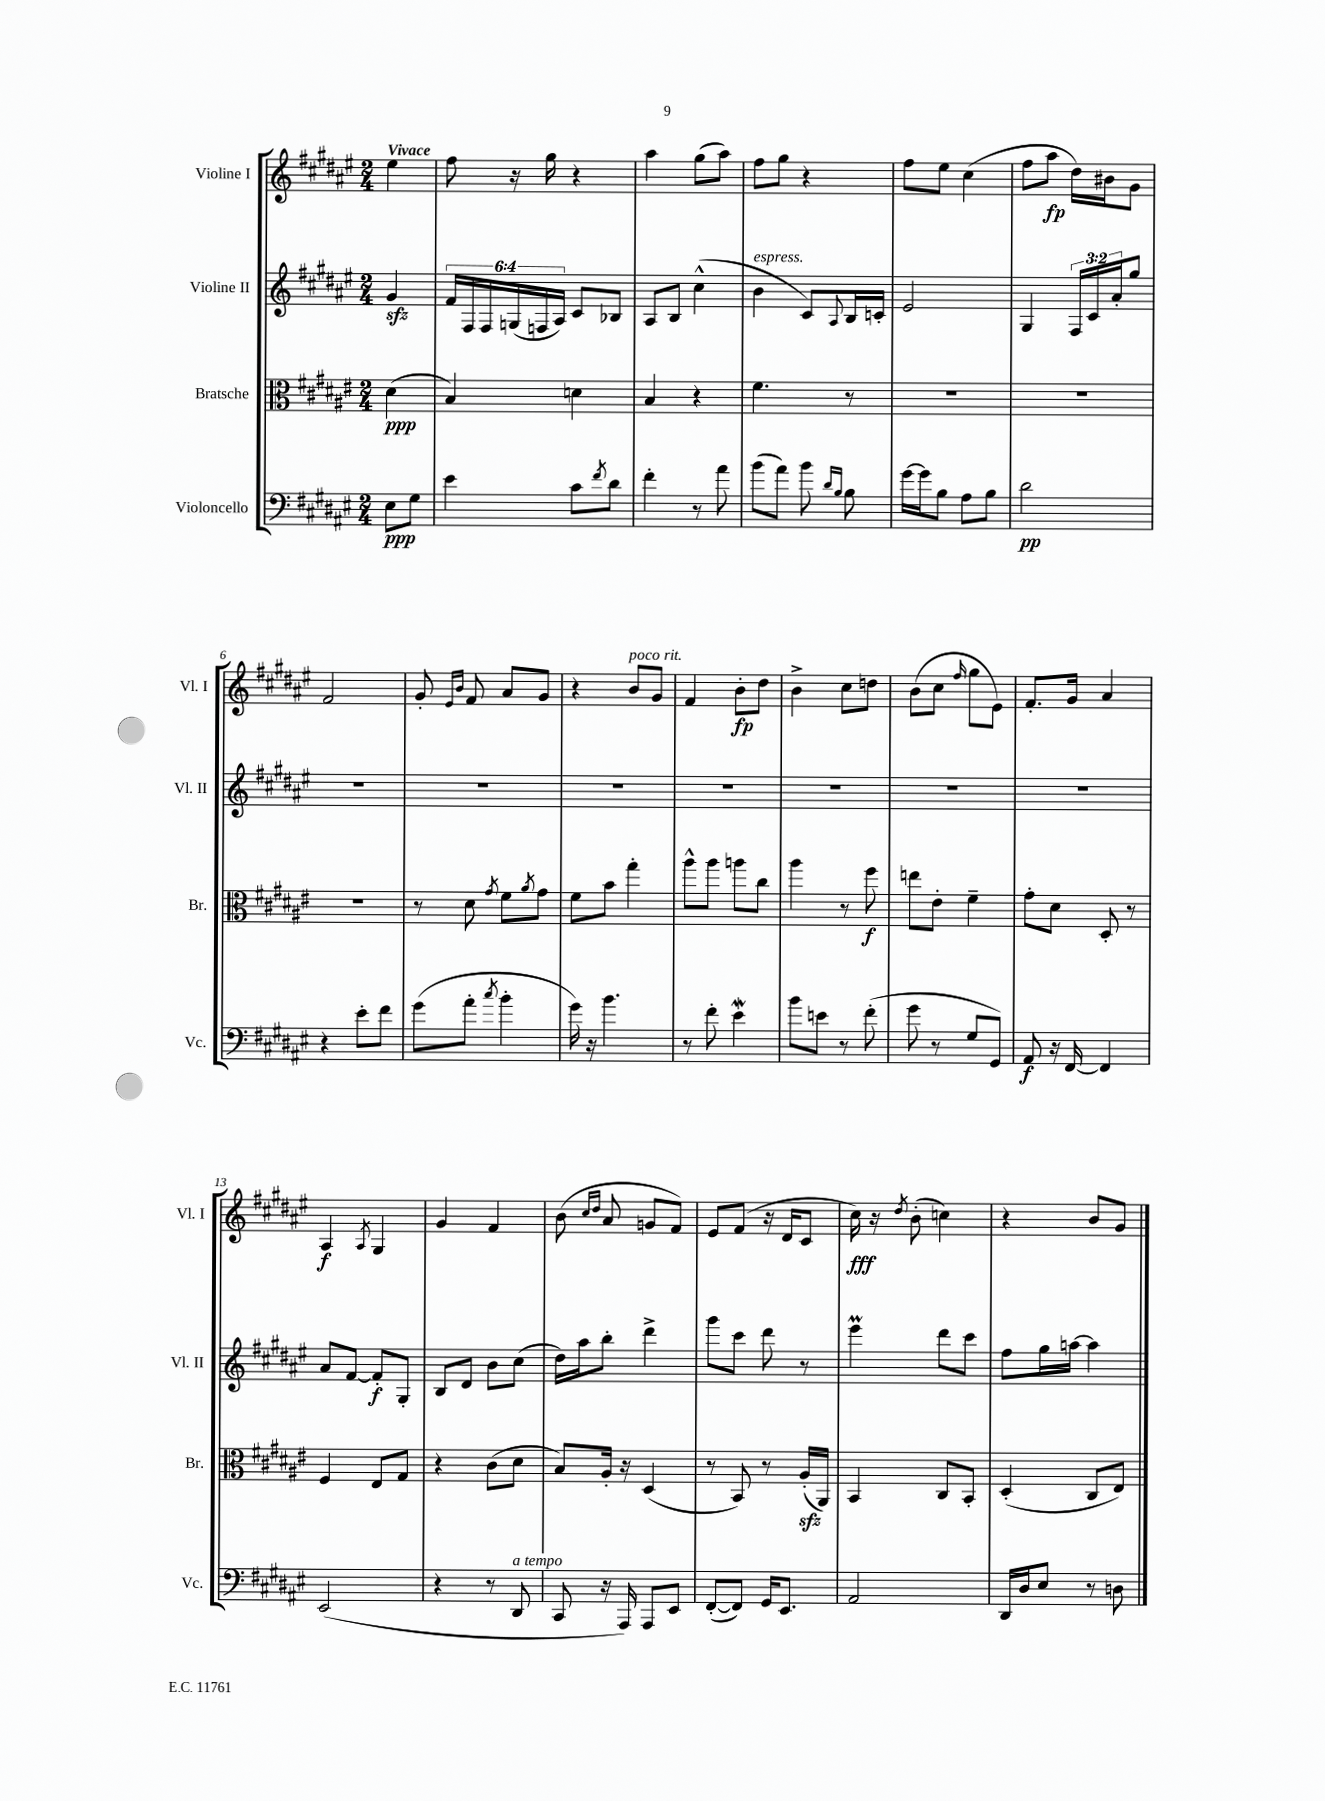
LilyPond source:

<<
\new StaffGroup <<
\new Staff = "s0" \with { instrumentName = "Violine I" shortInstrumentName = "Vl. I" } {
    \clef treble \key fis \major \numericTimeSignature \time 2/4 \partial 4 \tempo "Vivace"
    eis''4 |
    fis''8 r16 gis''16 r4 |
    ais''4 gis''8( ais''8) |
    fis''8 gis''8 r4 |
    fis''8 eis''8 cis''4( |
    fis''8 ais''8\fp dis''16) bis'16 gis'8 |
    fis'2 |
    gis'8-. \grace { eis'16 b'16 } fis'8 ais'8 gis'8 |
    r4 b'8^\markup { \italic "poco rit." } gis'8 |
    fis'4 b'8-.\fp dis''8 |
    b'4-> cis''8 d''8 |
    b'8( cis''8 \grace { fis''16 } gis''8 eis'8) |
    fis'8.-. gis'16 ais'4 |
    ais4\f \acciaccatura { ais8 } gis4 |
    gis'4 fis'4 |
    b'8( \grace { cis''16 dis''16 } ais'8 g'8 fis'8) |
    eis'8 fis'8( r16 dis'16 cis'8 |
    cis''16\fff) r16 \acciaccatura { dis''8 } b'8-.( c''4) |
    r4 b'8 gis'8 \bar "|." |
}
\new Staff = "s1" \with { instrumentName = "Violine II" shortInstrumentName = "Vl. II" } {
    \clef treble \key fis \major \numericTimeSignature \time 2/4 \override Staff.TupletNumber.text = #tuplet-number::calc-fraction-text \partial 4
    gis'4\sfz |
    \tuplet 6/4 { fis'16 fis16 fis16 g16( f16 ais16) } cis'8 bes8 |
    ais8 b8 cis''4-^( |
    b'4^\markup { \italic "espress." } cis'8) \appoggiatura { ais8 } b16 c'16-. |
    eis'2 |
    gis4 \tuplet 3/2 { fis16 cis'16 ais'16-. } gis''8 |
    R2 |
    R2 |
    R2 |
    R2 |
    R2 |
    R2 |
    R2 |
    ais'8 fis'8~ fis'8-.\f gis8-. |
    b8 dis'8 b'8 cis''8( |
    dis''16) ais''16 b''8-. dis'''4-> |
    gis'''8 cis'''8 dis'''8 r8 |
    eis'''4\prall dis'''8 cis'''8 |
    fis''8 gis''16 a''16~ a''4 \bar "|." |
}
\new Staff = "s2" \with { instrumentName = "Bratsche" shortInstrumentName = "Br." } {
    \clef alto \key fis \major \numericTimeSignature \time 2/4 \partial 4
    dis'4\ppp( |
    b4) d'4 |
    b4 r4 |
    fis'4. r8 |
    R2 |
    R2 |
    R2 |
    r8 dis'8 \acciaccatura { gis'8 } fis'8 \acciaccatura { ais'8 } gis'8 |
    fis'8 b'8 gis''4-. |
    ais''8-^ ais''8 a''8 cis''8 |
    ais''4 r8 fis''8\f |
    e''8 eis'8-. fis'4-- |
    gis'8-. dis'8 dis8-. r8 |
    fis4 eis8 gis8 |
    r4 cis'8( dis'8 |
    b8) ais16-. r16 dis4( |
    r8 b,8) r8 ais16-.\sfz( ais,16) |
    b,4 cis8 b,8-. |
    dis4-.( cis8 eis8) \bar "|." |
}
\new Staff = "s3" \with { instrumentName = "Violoncello" shortInstrumentName = "Vc." } {
    \clef bass \key fis \major \numericTimeSignature \time 2/4 \partial 4
    eis8\ppp gis8 |
    eis'4 cis'8 \acciaccatura { fis'8 } dis'8 |
    fis'4-. r8 ais'8 |
    b'8( ais'8) b'8 \grace { dis'16 b16 } b8 |
    gis'16~ gis'16 b8 ais8 b8 |
    dis'2\pp |
    r4 eis'8-. fis'8 |
    gis'8( ais'8-. \acciaccatura { cis''8 } b'4-. |
    gis'16) r16 b'4. |
    r8 fis'8-. eis'4\mordent |
    b'8 e'8 r8 fis'8-.( |
    gis'8 r8 gis8 gis,8) |
    ais,8\f r16 fis,16~ fis,4 |
    eis,2( |
    r4 r8 dis,8^\markup { \italic "a tempo" } |
    cis,8 r16 ais,,16) ais,,8 eis,8 |
    fis,8~-.( fis,8) gis,16 eis,8. |
    ais,2 |
    dis,16 dis16 eis8 r8 d8 \bar "|." |
}
>>
>>
